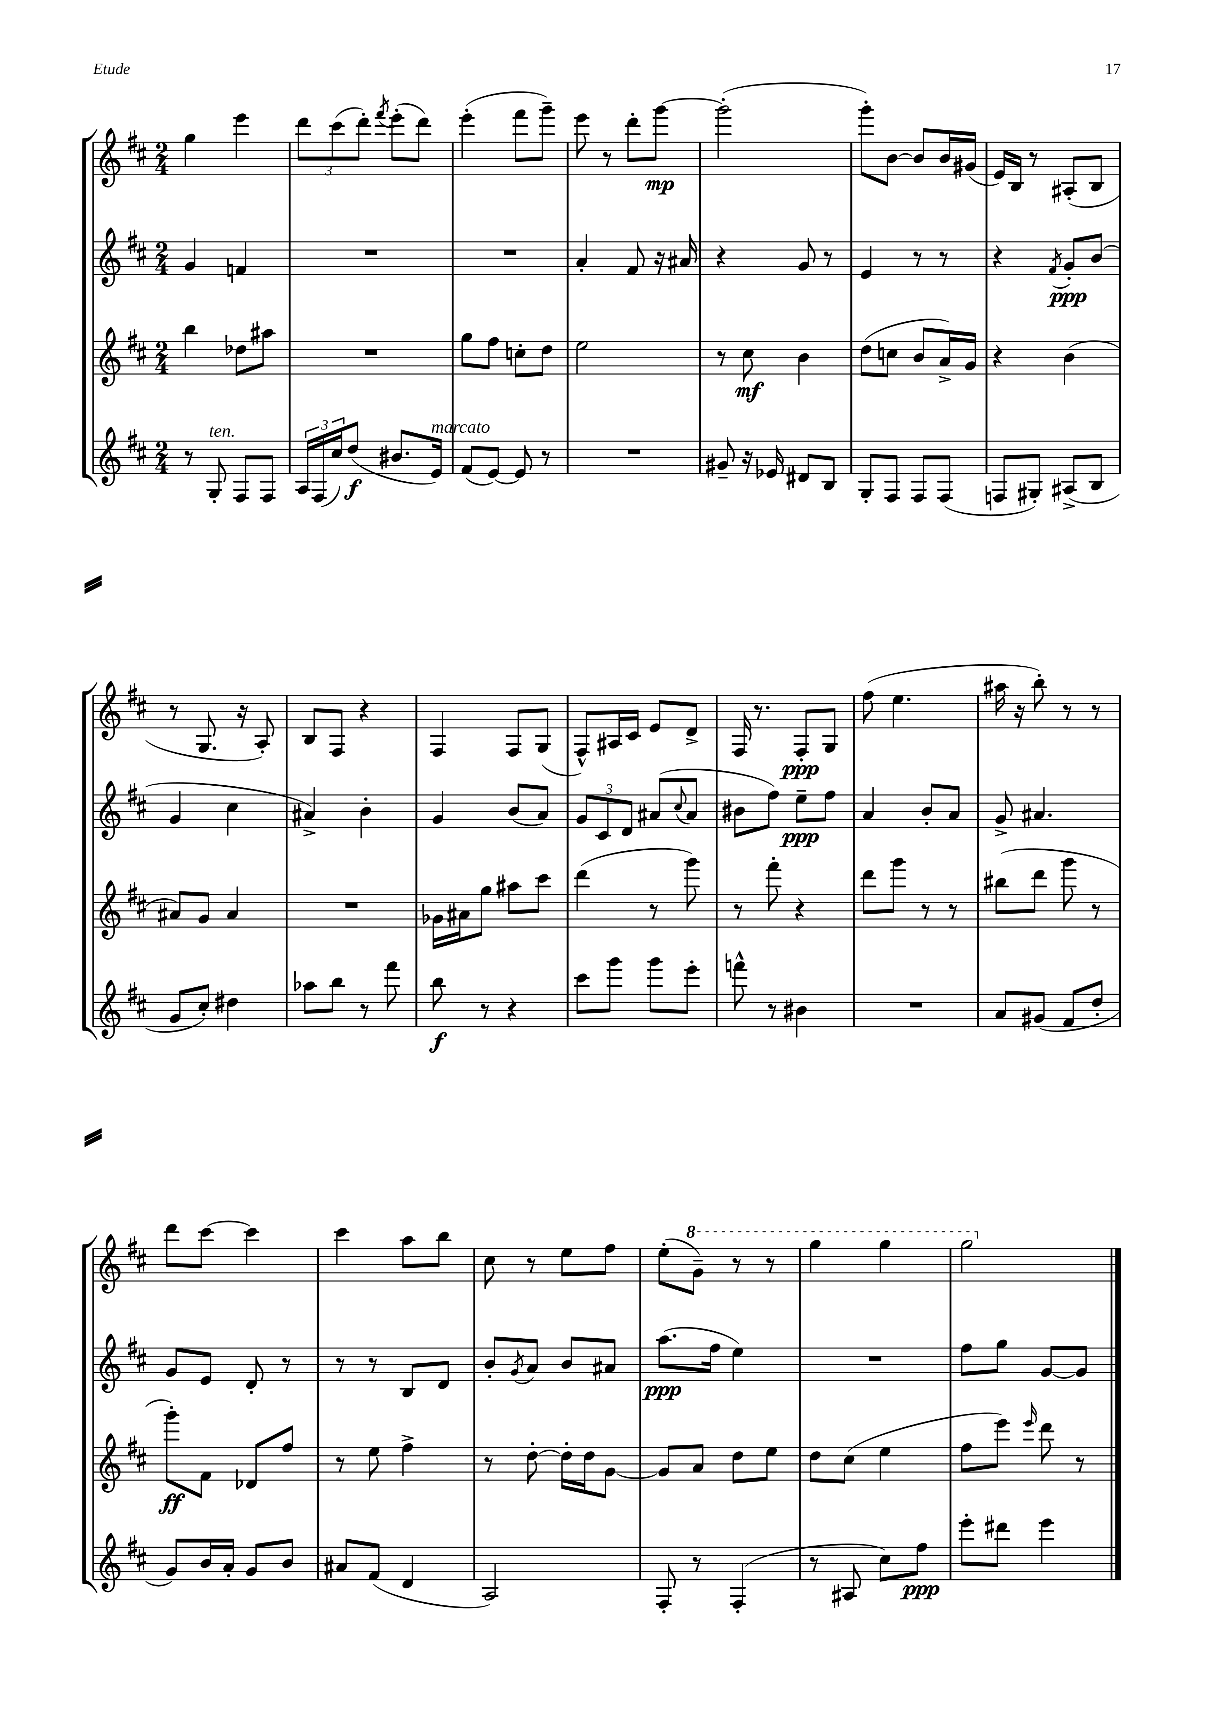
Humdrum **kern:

**kern	**kern	**kern	**kern
*staff4	*staff3	*staff2	*staff1
*clefG2	*clefG2	*clefG2	*clefG2
*k[f#c#]	*k[f#c#]	*k[f#c#]	*k[f#c#]
*M2/4	*M2/4	*M2/4	*M2/4
8r	4bb\	4g/	4gg\
8G'/	.	.	.
8F#/L	8dd-\L	4f/	4eee\
8F#/J	8aa#\J	.	.
=	=	=	=
24A/LL	2r	2r	12ddd\L
(24F#/	.	.	.
24cc#/J)	.	.	(12ccc#\
(8dd/J	.	.	.
.	.	.	12ddd'\J)
.	.	.	8qfff#/
8.b#/L	.	.	(8eee'\L
.	.	.	8ddd\J)
16e/Jk)	.	.	.
=	=	=	=
(8f#/L	8gg\L	2r	(4eee'\
[8e/J)	8ff#\J	.	.
8e/]	8cc'\L	.	8fff#\L
8r	8dd\J	.	8ggg~\J)
=	=	=	=
2r	2ee\	4a'/	8eee\
.	.	.	8r
.	.	8f#/	8ddd'\L
.	.	16r	[8ggg\J
.	.	16a#/	.
=	=	=	=
8g#~/	8r	4r	(2ggg'\]
16r	8cc#\	.	.
16e-/	.	.	.
8d#/L	4b\	8g/	.
8B/J	.	8r	.
=	=	=	=
8G'/L	(8dd\L	4e/	8ggg'\L)
8F#/J	8cc\J	.	[8b\J
8F#/L	8b/L	8r	8b/]L
(8F#/J	16a^/L)	8r	16b/L
.	16g/JJ	.	(16g#/JJ
=	=	=	=
8F/L	4r	4r	16e/LL)
.	.	.	16B/JJ
8G#'/J)	.	.	8r
.	.	8qf#/	.
(8A#^/L	(4b\	8g'/L	(8A#'/L
8B/J	.	(8b/J	8B/J
=	=	=	=
8g/L	8a#/L)	4g/	8r
8cc#'/J)	8g/J	.	8.G/
4dd#\	4a#/	4cc#\	.
.	.	.	16r
.	.	.	8A'/)
=	=	=	=
8aa-\L	2r	4a#^/)	8B/L
8bb\J	.	.	8F#/J
8r	.	4b'\	4r
8fff#\	.	.	.
=	=	=	=
8bb\	16g-\LL	4g/	4F#/
.	16a#\J	.	.
8r	8gg\J	.	.
4r	8aa#\L	(8b/L	8F#/L
.	8ccc#\J	8a/J)	(8G/J
=	=	=	=
8ccc#\L	(4ddd\	12g/L	8F#^^/L)
.	.	12c#/	.
8ggg\J	.	.	16A#/L
.	.	12d/J	.
.	.	.	16c#/JJ
8ggg\L	8r	(8a#/L	8e/L
.	.	8qqcc#/	.
8eee'\J	8ggg\)	8a#/J	8d^/J
=	=	=	=
8fff^^\	8r	8b#\L	16F#/
.	.	.	8.r
8r	8fff#'\	8ff#\J)	.
4b#\	4r	8ee~\L	8F#'/L
.	.	8ff#\J	8G/J
=	=	=	=
2r	8ddd\L	4a/	(8ff#\
.	8ggg\J	.	4.ee\
.	8r	8b'/L	.
.	8r	8a/J	.
=	=	=	=
8a/L	(8bb#\L	8g^/	16aa#\
.	.	.	16r
(8g#/J	8ddd\J	4.a#/	8bb'\)
8f#/L	8ggg\	.	8r
8dd'/J	8r	.	8r
=	=	=	=
8g/L)	8ggg'\L)	8g/L	8ddd\L
16b/L	8f#\J	8e/J	[8ccc#\J
16a'/JJ	.	.	.
8g/L	8d-/L	8d'/	4ccc#\]
8b/J	8ff#/J	8r	.
=	=	=	=
8a#/L	8r	8r	4ccc#\
(8f#/J	8ee\	8r	.
4d/	4ff#^\	8B/L	8aa\L
.	.	8d/J	8bb\J
=	=	=	=
2A/)	8r	8b'/L	8cc#\
.	.	8qg/	.
.	[8dd'\	8a/J	8r
.	16dd'\]LL	8b/L	8ee\L
.	16dd\J	.	.
.	[8g\J	8a#/J	8ff#\J
=	=	=	=
8F#'/	8g/]L	(8.aa\L	(8ee'\L
8r	8a/J	.	8gg~\J)
.	.	16ff#\Jk	.
(4F#'/	8dd\L	4ee\)	8r
.	8ee\J	.	8r
=	=	=	=
8r	8dd\L	2r	4ggg\
8A#/	(8cc#\J	.	.
8cc#\L)	4ee\	.	4ggg\
8ff#\J	.	.	.
=	=	=	=
8eee'\L	8ff#\L	8ff#\L	2ggg\
8ddd#\J	8eee\J)	8gg\J	.
.	16qqeee/	.	.
4eee\	8ddd\	[8g/L	.
.	8r	8g/]J	.
==	==	==	==
*-	*-	*-	*-
